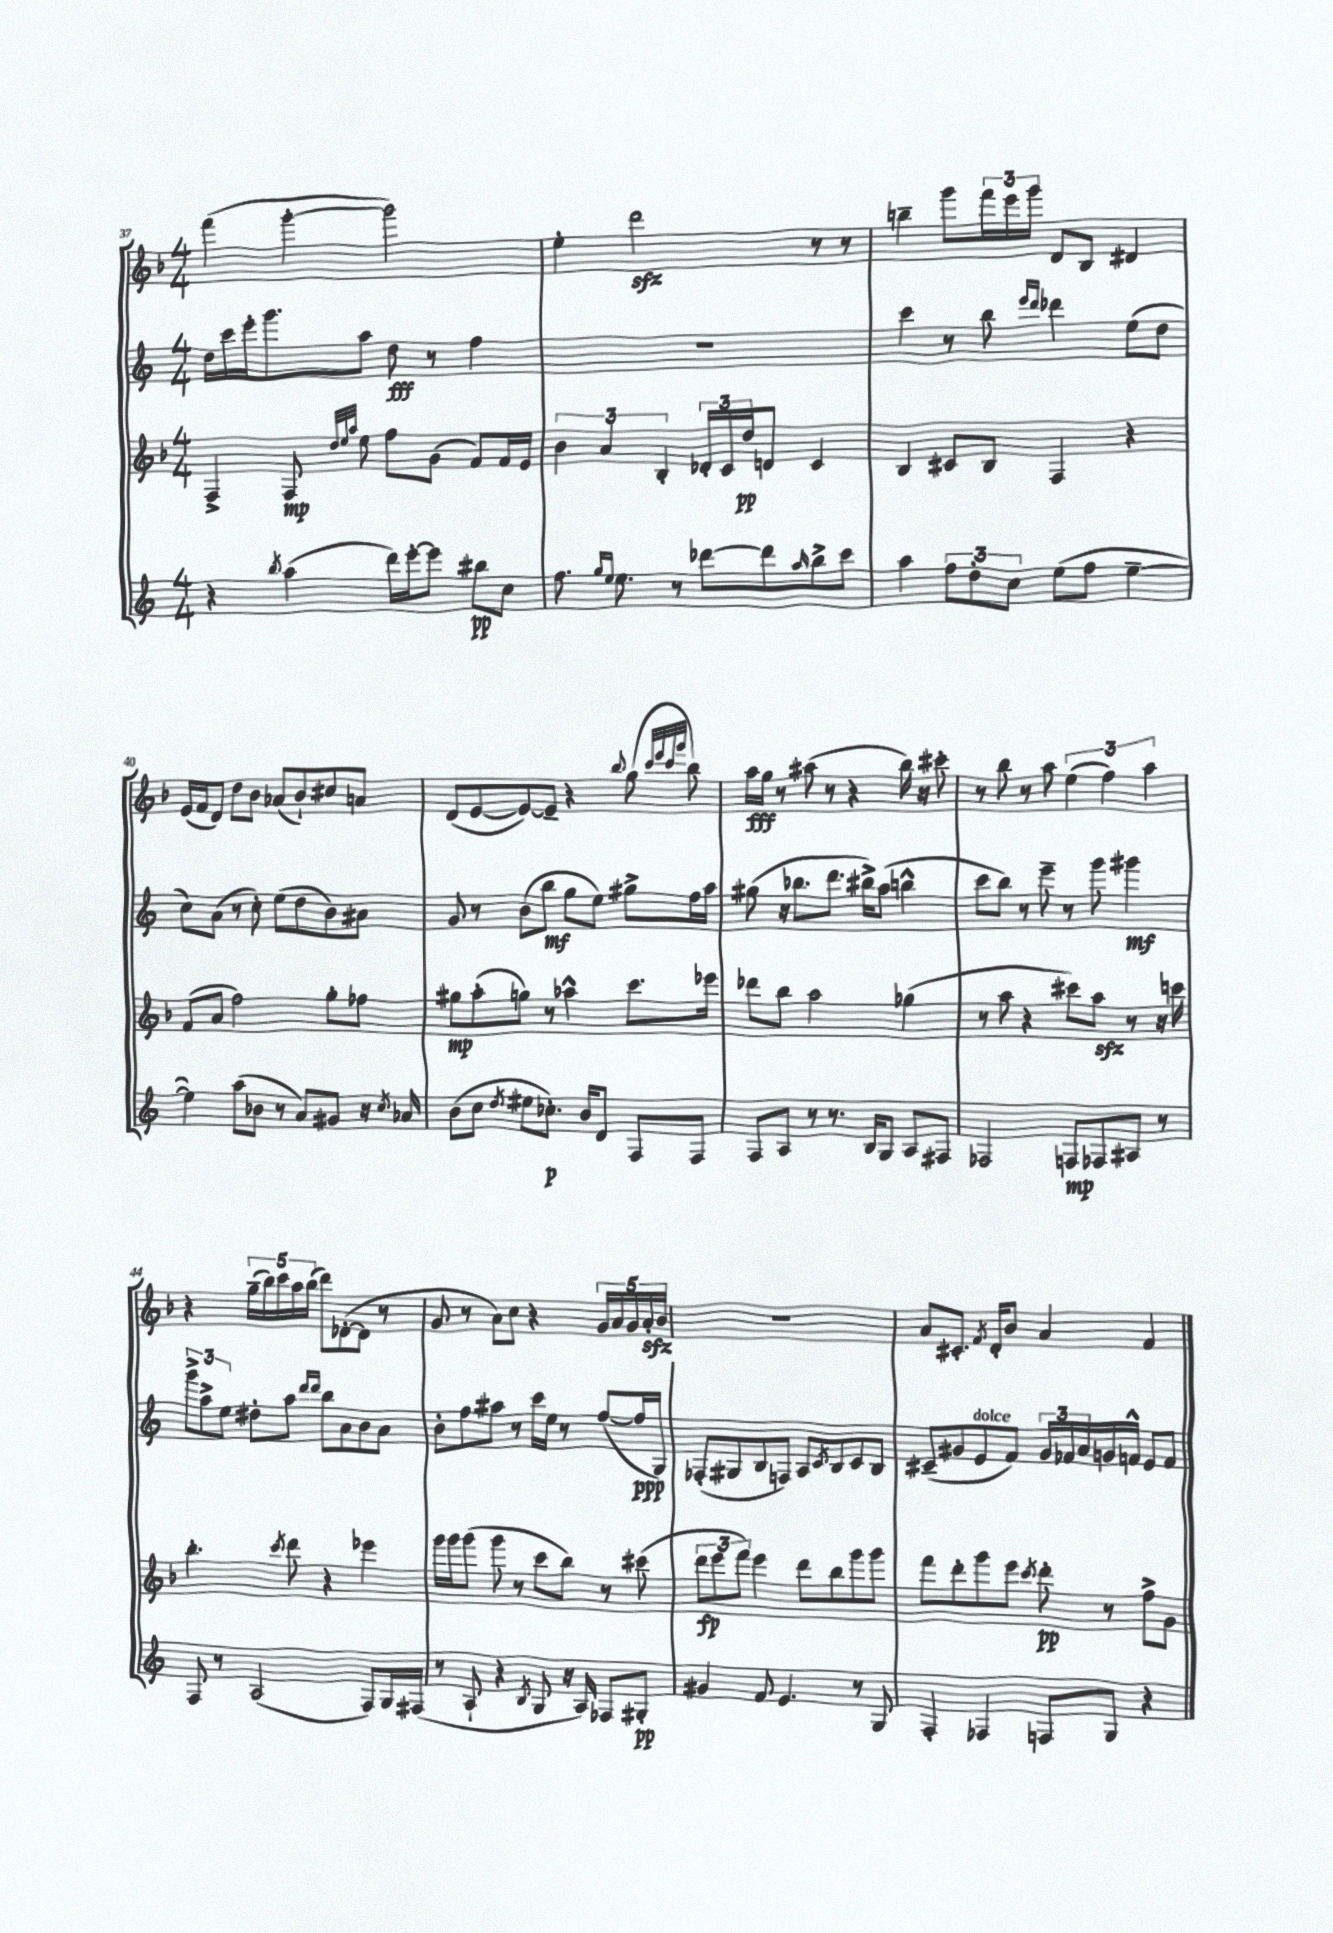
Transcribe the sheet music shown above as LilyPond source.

<<
\new StaffGroup <<
\new Staff = "s0" {
    \clef treble \key f \major \numericTimeSignature \time 4/4
    f'''4( g'''4~-. g'''2) |
    e''4-. d'''2\sfz r8 r8 |
    b''4-- g'''8 \tuplet 3/2 { f'''16 e'''16 g'''16 } d'8 bes8 dis'4 |
    e'16( f'16 d'8) d''8 bes'8 aes'8( bes'8-!) cis''8 a'8 |
    d'8( e'8~ e'8~) e'8-- r4 \appoggiatura { bes''8 } g''8( \grace { c'''32 e'''32 c'''32 g'''32 } bes''8) |
    a''16\fff g''16 r8 ais''8( r8 r4 bes''16) r16 cis'''8-. |
    r8 bes''8 r8 a''8 \tuplet 3/2 { e''4( f''4) a''4 } |
    r4 \tuplet 5/4 { g''16--( bes''16) c'''16 a''16 bes''16( } d'''8) des'8~-.( des'8 r8 |
    g'8 r8 a'8) c''8 r4 \tuplet 5/4 { g'16 a'16 g'16 a'16-.\sfz bes'16 } |
    R1 |
    a'8 cis'8.-. \acciaccatura { f'8 } d'16-. bes'8 a'4 f'4 \bar "|." |
}
\new Staff = "s1" {
    \clef treble \key c \major \numericTimeSignature \time 4/4
    d''16 c'''16 e'''16-. g'''8. a''8 d''8\fff r8 f''4 |
    R1 |
    c'''4 r8 b''8 \grace { e'''16 d'''16 } des'''4 e''8( d''8 |
    c''8) a'8( r8 c''8-.) e''8( d''8 b'8) ais'8 |
    g'8 r8 b'8( b''8\mf g''8 e''8) gis''8-> f''16 a''16 |
    gis''8( r16 bes''8. d'''8. bis''16->) a''8( b''4-^ |
    c'''8 b''8) r8 e'''8-- r8 g'''8 gis'''4\mf |
    \tuplet 3/2 { g'''8-> a''8-> e''8 } dis''8-. a''8 \grace { d'''16 d'''16 } b''8 a'8 b'8 a'8 |
    b'8-. f''8 ais''8 r8 c'''16 e''16 r8 f''8~( f''16\ppp g16) |
    fes8-.( gis8 b8 f8) a8 \acciaccatura { c'8 } b8 c'8 b8 |
    cis'8--( gis'8 e'8^\markup { \italic "dolce" } f'8) \tuplet 3/2 { gis'16 fes'16 a'16 } g'16 f'16-^ e'8 f'8 \bar "|." |
}
\new Staff = "s2" {
    \clef treble \key f \major \numericTimeSignature \time 4/4
    f4-> f8\mp \grace { d''32 e''32 a''32 } e''8 f''8 g'8( f'8) f'16 e'16 |
    \tuplet 3/2 { bes'4 a'4 bes4-. } \tuplet 3/2 { des'16-. c'16 d''16\pp } d'8 c'4 |
    bes4 cis'8 bes8 f4 r4 |
    f'8( a'8 f''2) g''8-. fes''8 |
    gis''8\mp a''8-.( g''8) r8 aes''4-^ c'''8. ees'''16 |
    des'''8 bes''8 a''2 ges''4( |
    r8 a''8 r4 cis'''8) a''8\sfz r8 r16 c'''16 |
    bes''4.-. \acciaccatura { c'''8 } d'''8 r4 ees'''4 |
    g'''16 g'''16 g'''8( g'''8 r8 c'''8 bes''8) r8 cis'''8( |
    \tuplet 3/2 { d'''8\fp e'''8 f'''8) } e'''4 d'''8 bes''8 g'''8 g'''8 |
    f'''8 d'''8-. g'''8 e'''8 \acciaccatura { c'''8 } d'''8-.\pp r8 f''8-> g'8 \bar "|." |
}
\new Staff = "s3" {
    \clef treble \key c \major \numericTimeSignature \time 4/4
    r4 \acciaccatura { b''8 } a''4( d'''16) e'''16~-. e'''8 bis''8\pp c''8 |
    f''8. \grace { g''16 e''16 } e''8. r8 des'''8~ des'''8 \grace { a''16 } b''8-> c'''8 |
    a''4 \tuplet 3/2 { f''8 d''8-. c''8 } e''8( f''8 e''4~-- |
    e''4) a''8( bes'8 r8 a'8) gis'8 r16 \acciaccatura { c''8 } aes'16 |
    b'8( c''8 \acciaccatura { d''8 } eis''8 ces''8.-.\p) b'16 d'8 f8 f8 |
    f8 a8 r8 r8. b16 g8 a8 fis8 |
    fes2 f8\mp fes8 ais8 r8 |
    f8 r8 a2( f8) g16 fis16( |
    r8 a8-! r4 \acciaccatura { b8 } g8 r16 a16) fes8 gis8-.\pp |
    gis'4 f'8 e'4. r8 g8 |
    f4-. fes4 f8 g8 r4 \bar "|." |
}
>>
>>
\layout { \context { \Score currentBarNumber = #37 } }
